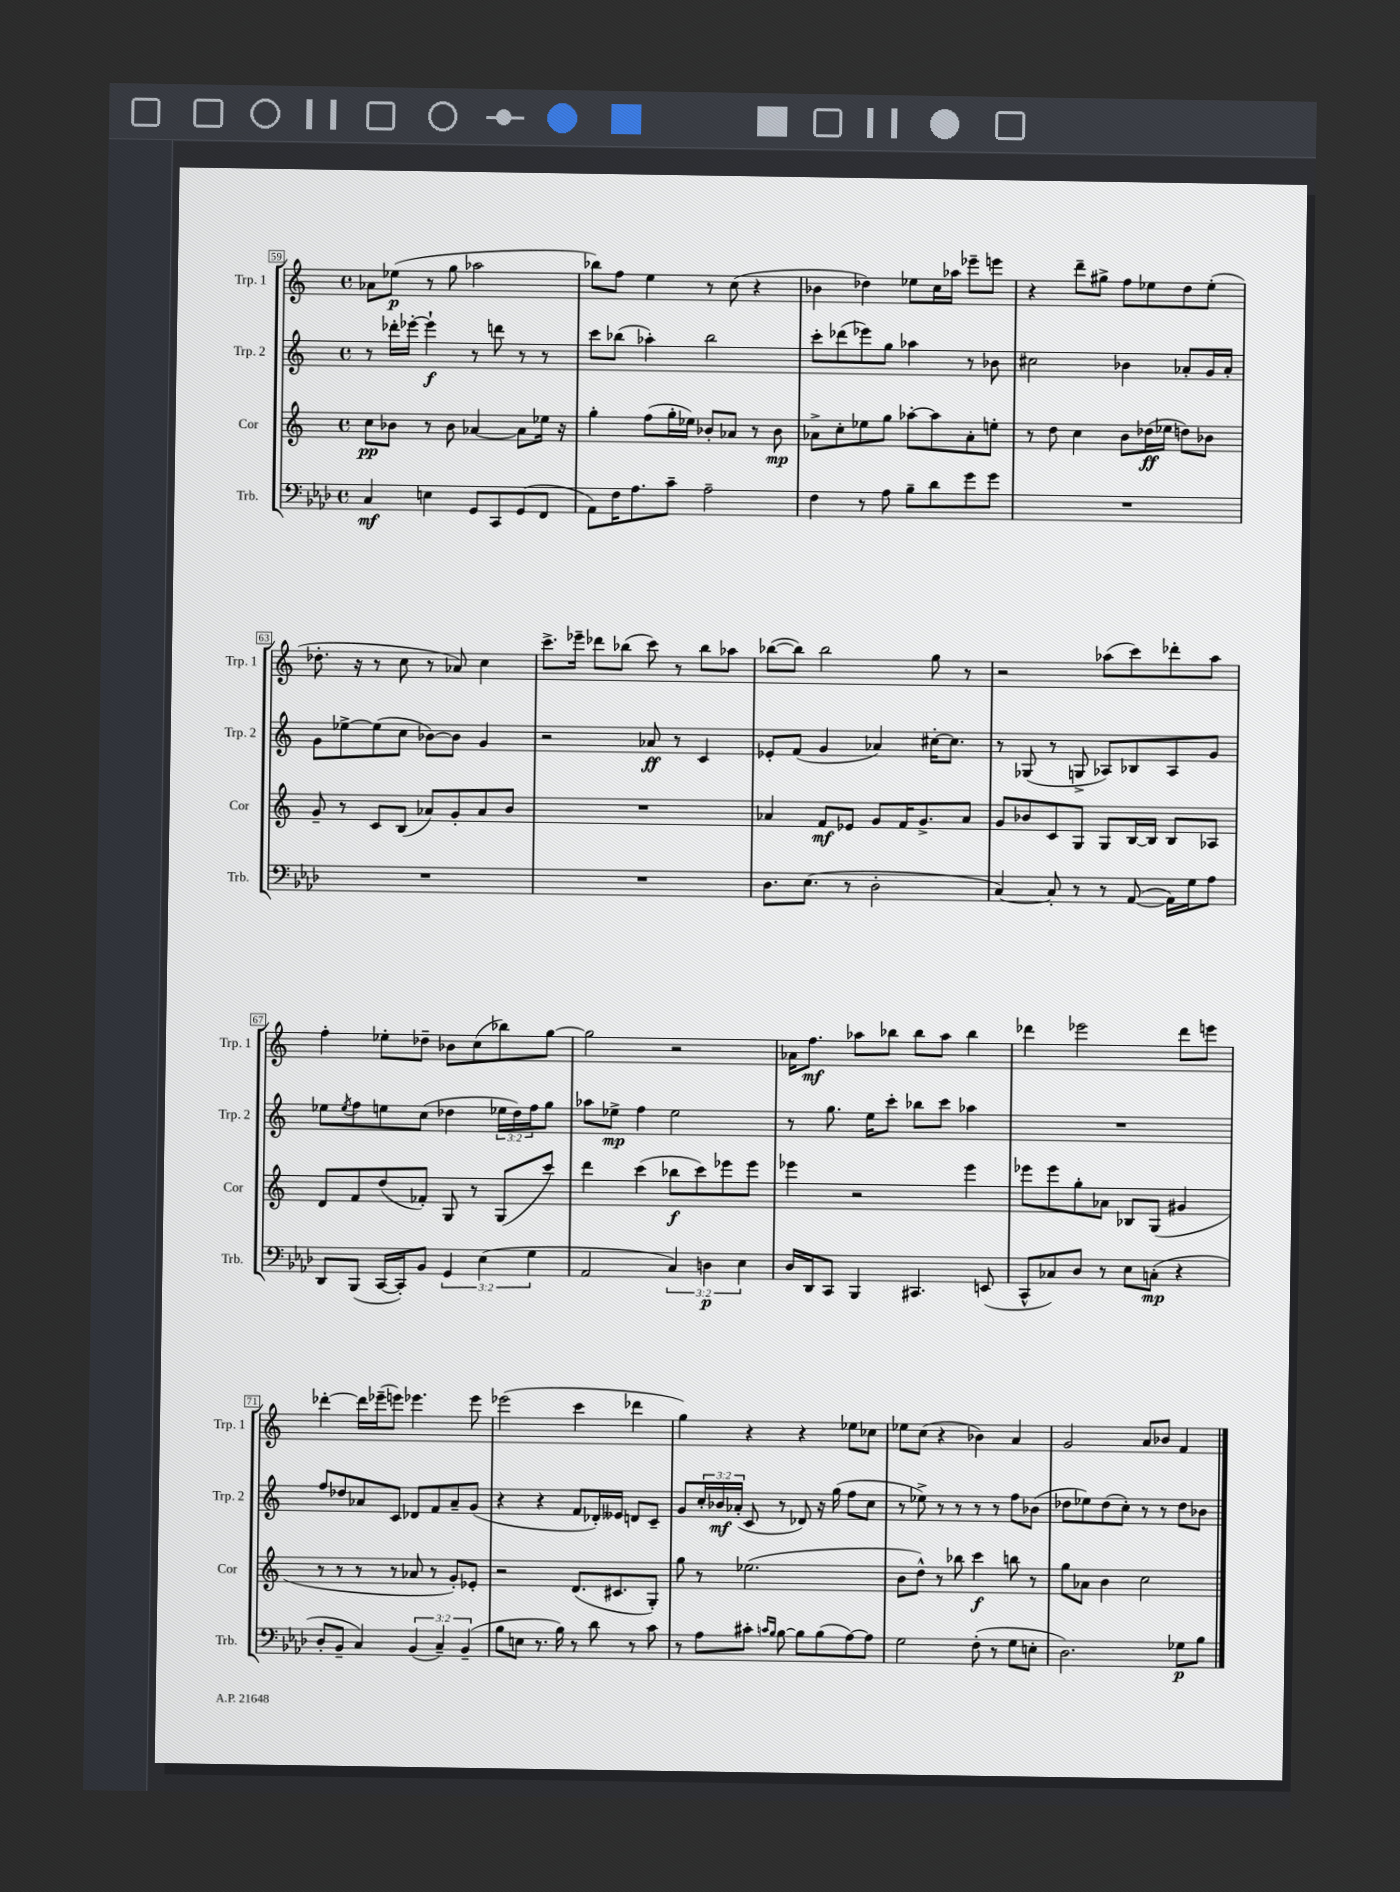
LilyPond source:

<<
\new StaffGroup <<
\new Staff = "s0" \with { instrumentName = "Trp. 1" shortInstrumentName = "Trp. 1" } {
    \clef treble \key c \major \defaultTimeSignature \time 4/4
    aes'8 ees''8\p( r8 g''8 aes''2 |
    bes''8) f''8 e''4 r8 c''8( r4 |
    bes'4 des''4) ees''8 c''16 aes''16 ees'''8-- e'''8 |
    r4 d'''8-- gis''8-> f''8 ees''8 d''8 ees''8-.( |
    des''8.-. r16 r8 c''8 r8 aes'8) c''4 |
    c'''8.-> ees'''16-- des'''8 bes''8( c'''8) r8 bes''8 aes''8 |
    bes''8~( bes''8) bes''2 g''8 r8 |
    r2 aes''8( c'''8) des'''8-. aes''8 |
    f''4-. ees''8-. des''8-- bes'8 c''8( bes''8) g''8~ |
    g''2 r2 |
    aes'16 f''8.\mf aes''8 bes''8 bes''8 aes''8 bes''4 |
    des'''4 ees'''2 des'''8 e'''8 |
    des'''4~-. des'''16 ees'''16--( e'''8) ees'''4. ees'''8 |
    ees'''2( c'''4 des'''4 |
    g''4) r4 r4 ees''8 ces''8 |
    ees''8 c''8( r4 bes'4) a'4 |
    g'2 a'8 bes'8 f'4 \bar "|." |
}
\new Staff = "s1" \with { instrumentName = "Trp. 2" shortInstrumentName = "Trp. 2" } {
    \clef treble \key c \major \defaultTimeSignature \time 4/4 \override Staff.TupletNumber.text = #tuplet-number::calc-fraction-text
    r8 des'''16-. ees'''16~-. ees'''4-!\f r8 d'''8 r8 r8 |
    c'''8 bes''8( aes''4-.) bes''2 |
    c'''8-. des'''8( ees'''8) g''8 aes''4 r8 bes'8 |
    cis''2 bes'4 aes'8-. g'16 aes'16-. |
    g'8 ees''8~-> ees''8( c''8 bes'8~) bes'8 g'4 |
    r2 aes'8\ff r8 c'4 |
    ees'8-. f'8( g'4 aes'4) cis''16~-. cis''8. |
    r8 ges8( r8 g8-> aes8) bes8 aes8 g'8 |
    ees''8 \acciaccatura { ees''8 } f''8 e''8 c''8( des''4 \tuplet 3/2 { ees''16 des''16) f''16 } g''8 |
    aes''8 ees''8->\mp f''4 ees''2 |
    r8 g''8. e''16 c'''8-. bes''8 c'''8 aes''4 |
    R1 |
    f''8 des''8 aes'8 c'8 des'8 f'8 aes'8-- g'8( |
    r4 r4 f'8 des'16-.) eeses'16 d'8 c'8-- |
    g'8 \tuplet 3/2 { c''16-. bes'16\mf aes'16-.( } c'8 r8 des'8) r16 g''16( f''8 c''8 |
    r8 ees''8->) r8 r8 r8 r8 f''8 bes'8( |
    des''8 ees''8) des''8( c''8-.) r8 r8 des''8 bes'8 \bar "|." |
}
\new Staff = "s2" \with { instrumentName = "Cor" shortInstrumentName = "Cor" } {
    \clef treble \key c \major \defaultTimeSignature \time 4/4
    c''8\pp bes'8 r8 bes'8 aes'4~ aes'8 ees''16 r16 |
    g''4-. f''8( g''16-. ees''16) bes'8-. aes'8 r8 bes'8\mp |
    aes'8-> c''8-. ees''8 g''8 aes''8~-. aes''8 aes'8-. e''8-. |
    r8 d''8 c''4 b'8 des''16\ff( ees''16 d''8) bes'8 |
    g'8-- r8 c'8 b8( aes'8) g'8-. aes'8 b'8 |
    R1 |
    aes'4 f'8\mf ees'8 g'8 f'16 g'8.-> aes'8 |
    g'8 bes'8 c'8 g8 g8 b16~ b16 b8 aes8 |
    d'8 f'8 d''8( fes'8-.) g8 r8 g8( c'''8) |
    d'''4 c'''4( bes''8\f c'''8) ees'''8 ees'''8 |
    ees'''4 r2 ees'''4 |
    ees'''8 ees'''8 g''8-. aes'8 bes8 g8( gis'4 |
    r8 r8 r8 r8 aes'8 r8 g'8-.) ees'8-. |
    r2 d'8.( cis'8. g8-.) |
    g''8 r8 ees''2.( |
    b'8 d''8-^) r8 bes''8 c'''4\f b''8 r8 |
    g''8 aes'8 b'4 c''2 \bar "|." |
}
\new Staff = "s3" \with { instrumentName = "Trb." shortInstrumentName = "Trb." } {
    \clef bass \key aes \major \defaultTimeSignature \time 4/4 \override Staff.TupletNumber.text = #tuplet-number::calc-fraction-text
    c4\mf e4 g,8 c,8 g,8( f,8 |
    aes,8) f16 aes8. c'8-- aes2-- |
    f4 r8 aes8 bes8-- des'8 g'8 g'8 |
    R1 |
    R1 |
    R1 |
    des8. ees8.( r8 des2-. |
    c4~) c8-. r8 r8 aes,8~( aes,16) g16 aes8 |
    des,8 bes,,8( c,16~ c,16-.) bes,8 \tuplet 3/2 { g,4 ees4( g4 } |
    aes,2 \tuplet 3/2 { c4) d4\p ees4 } |
    des16 des,16 c,8 bes,,4 cis,4. e,8( |
    c,8-^ ces8) des8 r8 ees8 c8-.\mp( r4 |
    des8-. bes,8-- c4) \tuplet 3/2 { bes,4( c4--) bes,4--( } |
    bes8 e8 r8. bes16) r8 des'8 r8 c'8 |
    r8 aes8 cis'8-. \grace { c'16 bes16 } bes8~ bes8 bes8( aes8~) aes8 |
    g2 f8-.( r8 g8 e8-. |
    des2.) ges8\p bes8 \bar "|." |
}
>>
>>
\layout { \context { \Score currentBarNumber = #59 \override BarNumber.stencil = #(make-stencil-boxer 0.1 0.3 ly:text-interface::print) } }
